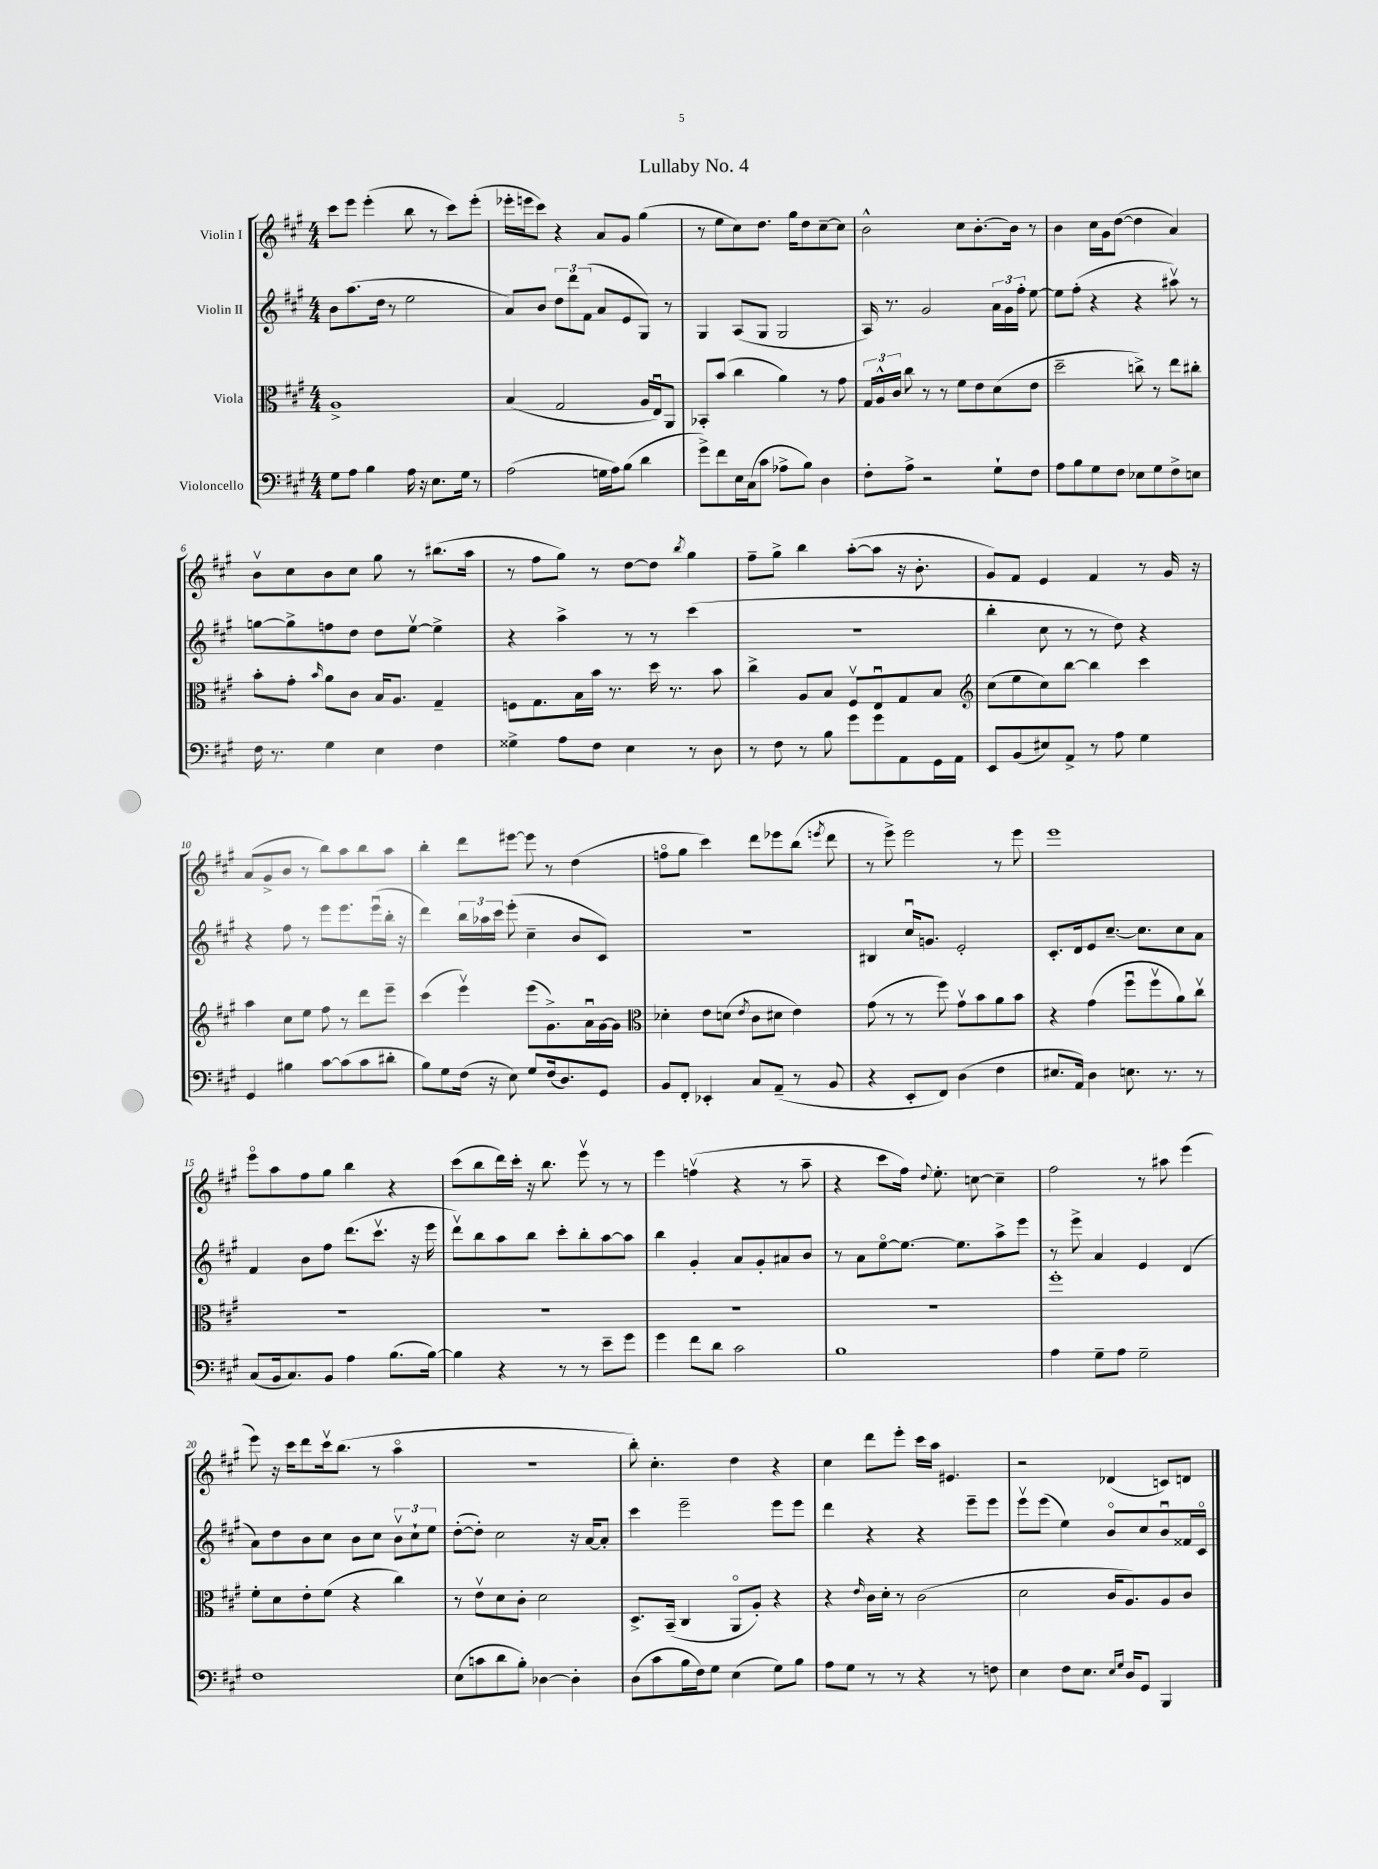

**kern	**kern	**kern	**kern
*staff4	*staff3	*staff2	*staff1
*clefF4	*clefC3	*clefG2	*clefG2
*k[f#c#g#]	*k[f#c#g#]	*k[f#c#g#]	*k[f#c#g#]
*M4/4	*M4/4	*M4/4	*M4/4
8G#	1A^	8b	8ccc#
8A	.	(8.aa	8eee
4B	.	.	(4eee'
.	.	16dd	.
.	.	8r	.
16A	.	2ee	8bb
16r	.	.	.
8.E	.	.	8r
.	.	.	8ccc#)
16G#	.	.	.
8r	.	.	(8eee'
=	=	=	=
(2A	(4B	8a)	16eee-'
.	.	.	16eee
.	.	8b	8ccc#)
.	2G#	12dd	4r
.	.	12ddd	.
.	.	(12f#	.
16G	.	8a	8a
16A)	.	.	.
(8B	.	8e	8g#
4d	16A	8G#)	(4gg#
.	16Eu)	.	.
.	8AA	8r	.
=	=	=	=
8g#^)	8BB-'	4G#	8r
8f#	(8b	.	8ee
16E	4cc#	(8A	8cc#)
(16C#	.	.	.
8c#	.	8G#	8.dd
8A-^	4a)	2G#	.
.	.	.	16gg#
8B)	.	.	8dd
4D	8r	.	[8cc#~
.	8g#	.	8cc#]
=	=	=	=
8F#'	24G#	16A)	2b^^
.	24A^^	.	.
.	.	8.r	.
.	24c#	.	.
8A^	8cc#	.	.
2r	8r	2g#	.
.	8r	.	.
.	8f#	.	8cc#
.	8e	.	[8.b'
8G#`	(8d	24a	.
.	.	24g#	.
.	.	.	16b]
.	.	24ff#'	.
8F#	8e	[8ee	8r
=	=	=	=
8A	2dd~	8ee]	4b
8B	.	(8ff#'	.
8G#	.	4r	16cc#
.	.	.	16g#
8F#	.	.	([8dd
8E-	8cc^)	4r	4dd]
8G#	8r	.	.
8F#^	8ee	8aa#v)	4a)
8E	8cc#'	8r	.
=	=	=	=
16F#	8b'	[8gg	8bv
8.r	.	.	.
.	8g#'	8gg^]	8cc#
.	16qqb	.	.
4G#	8a	8ff	8b
.	8c#	8dd	8cc#
4E	16B	8dd	8gg#
.	8.A	.	.
.	.	[8eev	8r
4F#	4G#~	4ee^]	(8.bb#
.	.	.	16aa
=	=	=	=
4G##^	8F	4r	8r
.	8.G#	.	8ff#
8A	.	4aa^	8gg#)
.	16B	.	.
8F#	16b	.	8r
.	8.r	.	.
4E	.	8r	[8dd
.	16dd	8r	8dd]
.	8.r	.	.
.	.	.	8qbb
8r	.	(4ccc#	4gg#
8D	8b	.	.
=	=	=	=
8r	4cc#^	1r	8ff#~
8F#	.	.	8gg#^
8r	8A	.	4bb
8B	8B	.	.
8g#	8F#v	.	([8aa'
8g#	8Eu	.	8aa]
8AA	8G#	.	16r
.	.	.	8.b'
16GG#	8B	.	.
16AA	.	.	.
=	=	=	=
*	*clefG2	*	*
8EE	(8cc#	4bb'	8g#)
(8BB	8ee	.	8f#
8E#)	8cc#)	8cc#	4e
8AA^	[8bb	8r	.
8r	4bb]	8r	4f#
8A	.	8dd)	.
4G#	4ccc#	4r	8r
.	.	.	16g#
.	.	.	16r
=	=	=	=
4GG#	4aa	4r	(8a
.	.	.	8g#^
4B#	8cc#	8ff#	8b
.	8ee	8r	8r
[8c#	8ff#	8eee	8bb)
(8c#]	8r	8.eee	8aa
8c#	8ddd	.	8bb
.	.	(16eeeu	.
8d#'	8eee~	16bb'	8aa
.	.	16r	.
=	=	=	=
8B)	(4ccc#	4ddd)	4bb'
8G#	.	.	.
(16F#	4eeev)	24bb	8ddd
.	.	24aa-	.
16r	.	.	.
.	.	24ccc#	.
8E)	.	(8eee'	[8eee#
8G#	(8eee	4cc#~	8eee#]
(16F#	8.g#^)	.	8r
8.D)	.	.	.
.	.	8b	(4dd
.	16au	.	.
8GG#	[16g#	8c#)	.
.	16g#]	.	.
=	=	=	=
*	*clefC3	*	*
8BB	4d-'	1r	8ffo
8FF#'	.	.	8gg#
4EE-'	8e	.	4ccc#)
.	(8d	.	.
.	8qe	.	.
8C#	8c#	.	8ddd
(8AA~	8d#	.	8eee-
8r	4e)	.	(8bb
.	.	.	8qeee
8BB	.	.	8ddd
=	=	=	=
4r	(8g#	4B#	8r
.	8r	.	8eee^)
8EE'	8r	16cc#u	2eee
.	.	8.g	.
8FF#)	8ff#)	.	.
(4D	8g#v	2e'	.
.	8b	.	.
4F#	8a	.	8r
.	8b	.	8eee
=	=	=	=
8.E#	4r	8.c#'	1eee
16AA)	.	16d	.
4D	(4g#	8e	.
.	.	[8.cc#~	.
8.E	8ff#u	.	.
.	.	8.cc#]	.
.	8ff#v	.	.
8.r	.	.	.
.	8a)	8cc#	.
8r	8cc#v	8a	.
=	=	=	=
(8C#	1r	4f#	8eeeo
16BB	.	.	8aa
8.C#)	.	.	.
.	.	8b	8ff#
8BB	.	8ff#	8gg#
4A	.	(8.ddd	4bb
.	.	8.ccc#v	.
(8.B	.	.	4r
.	.	16r	.
[16B)	.	16eee	.
=	=	=	=
4B]	1r	8dddv)	(8ccc#
.	.	8bb	8bb
4r	.	8aa	16ddd)
.	.	.	16ccc#'
.	.	8bb	16r
.	.	.	8.bb
8r	.	8ccc#'	.
8r	.	8bb'	8eeev
8e~	.	[8aa	8r
8g#	.	8aa]	8r
=	=	=	=
4g#	1r	4bb	4eee
8f#	.	4g#'	(4ffv
8d	.	.	.
2c#	.	8a	4r
.	.	8g#'	.
.	.	8a#	8r
.	.	8b	8aa~
=	=	=	=
1B	1r	8r	4r
.	.	8a	.
.	.	[8eeo	8ccc#
.	.	8.ee_	16ff#)
.	.	.	8qqdd
.	.	.	8.ee'
.	.	8.ee]	.
.	.	.	[8cc
.	.	8aa^	4cc~]
.	.	8eee	.
=	=	=	=
4A	1ff#'	8r	2ff#
.	.	8eee^	.
8G#~	.	4a	.
8A	.	.	.
2G#~	.	4e	8r
.	.	.	8aa#
.	.	(4d	(4eee
=	=	=	=
1F#	8f#'	8a)	8eee)
.	8d	8dd	16r
.	.	.	16ccc#
.	8e'	8b	8ddd
.	(8f#	8cc#	16ccc#v
.	.	.	(8.bb
.	4r	8b	.
.	.	8cc#	8r
.	4cc#)	12bv	4aao
.	.	12cc#`	.
.	.	12ee	.
=	=	=	=
(8E	8r	([8dd'	1r
8c	8ev	8dd'])	.
8d	8d	2cc#	.
8B')	8c#'	.	.
[4D-	2d	.	.
4D-']	.	16r	.
.	.	[16a	.
.	.	8a']	.
=	=	=	=
(8D	8.D^	4ccc#	8bb')
8c#	.	.	4.cc#'
.	(16BB~	.	.
16B	4C#	2eee~	.
16F#)	.	.	.
8G#	.	.	.
(4E	8AAo	.	4dd
.	8A')	.	.
8G#)	4r	8eee	4r
8B	.	8eee	.
=	=	=	=
8A	4r	4ddd	4cc#
8G#	.	.	.
.	16qqe	.	.
8r	16c#	4r	8ddd
.	16d'	.	.
8r	8r	.	8eee'
4r	(2c#	4r	16ccc#
.	.	.	16aa
.	.	.	4.e#
8r	.	8eee~	.
8F	.	8eee	.
=	=	=	=
4E	2d	8eeev	2r
.	.	(8eee	.
8F#	.	4ee)	.
8.E	.	.	.
.	16c#	8bo	(4d-
16qqE	.	.	.
16qqG#	.	.	.
16D	8.A)	.	.
8GG#	.	8cc#	.
4BBB	8A	8bu	8c)
.	8c#	16f##	8d
.	.	16c#o	.
==	==	==	==
*-	*-	*-	*-
